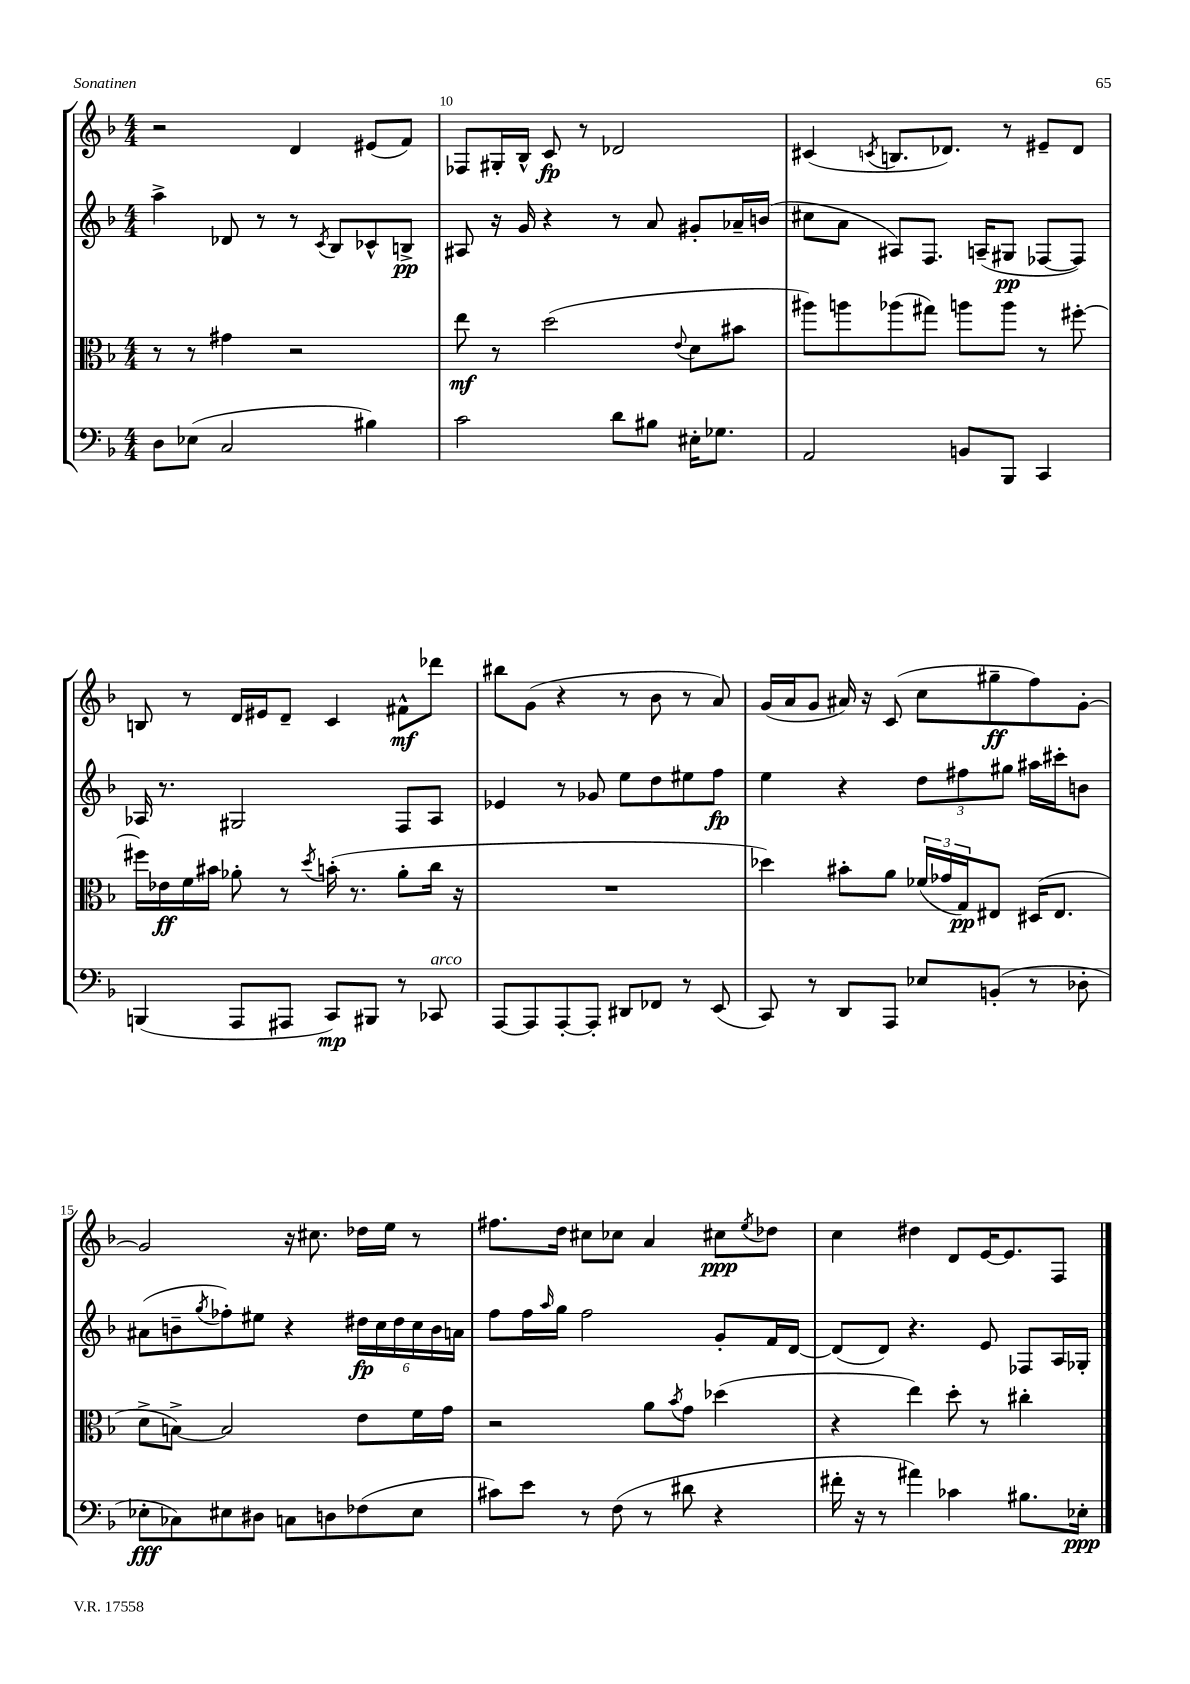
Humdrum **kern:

**kern	**kern	**kern	**kern
*staff4	*staff3	*staff2	*staff1
*clefF4	*clefC3	*clefG2	*clefG2
*k[b-]	*k[b-]	*k[b-]	*k[b-]
*M4/4	*M4/4	*M4/4	*M4/4
8D	8r	4aa^	2r
(8E-	8r	.	.
2C	4g#	8d-	.
.	.	8r	.
.	2r	8r	4d
.	.	8qc	.
.	.	8B-	.
4B#)	.	8c-^^	(8e#
.	.	8B^	8f)
=	=	=	=
2c	8ee	8A#	8F-
.	8r	16r	16G#'
.	.	16g	16B-^^
.	(2dd	4r	8c
.	.	.	8r
8d	.	8r	2d-
8B#	.	8a	.
.	8qqe	.	.
16E#'	8d	8g#'	.
8.G-	.	.	.
.	8b#	16a-~	.
.	.	(16b	.
=	=	=	=
2AA	8aa#)	8cc#	(4c#
.	8aa	8a	.
.	.	.	8qc
.	(8aa-	8A#)	8.B
.	8gg#)	8.F	.
.	.	.	8.d-)
8BB	8aa	.	.
.	.	(16A~	.
8BBB-	8aa	8G#	8r
4CC	8r	[8F-	8e#~
.	[8ff#'	8F-])	8d-
=	=	=	=
(4BBB	16ff#]	16A-	8B
.	16e-	8.r	.
.	16f	.	8r
.	16b#	.	.
8AAA	8a-'	2G#	16d
.	.	.	16e#
8AAA#	8r	.	8d~
.	8qdd	.	.
8CC)	(16b'	.	4c
.	8.r	.	.
8BBB#	.	.	.
8r	8a-'	8F	8f#^^
8CC-	16cc	8A-	8ddd-
.	16r	.	.
=	=	=	=
[8AAA	1r	4e-	8bb#
8AAA]	.	.	(8g
[8AAA'	.	8r	4r
8AAA']	.	8g-	.
8DD#	.	8ee	8r
8FF-	.	8dd	8b-
8r	.	8ee#	8r
(8EE	.	8ff	8a)
=	=	=	=
8CC)	4dd-)	4ee	(16g
.	.	.	16a
8r	.	.	8g
8DD	8b#'	4r	16a#)
.	.	.	16r
8AAA	8a	.	(8c
8E-	(24f-	12dd	8cc
.	24g-	.	.
.	24G)	12ff#	.
(8BB'	8E#	.	8gg#~
.	.	12gg#	.
8r	(16D#	16aa#	8ff)
.	8.E#	16ccc#'	.
8D-'	.	8b	[8g'
=	=	=	=
8E-'	8d^	(8a#	2g]
8C-)	[8B^)	8b~	.
.	.	8qgg	.
8E#	2B]	8ff-')	.
8D#	.	8ee#	.
8C	.	4r	16r
.	.	.	8.cc#
8D	.	.	.
(8F-	8e	24dd#	16dd-
.	.	24cc	.
.	.	.	16ee
.	.	24dd#	.
8E#	16f	24cc	8r
.	.	24b	.
.	16g	.	.
.	.	24a	.
=	=	=	=
8c#)	2r	8ff	8.ff#
8e	.	16ff	.
.	.	16qqaa	.
.	.	16gg	16dd
8r	.	2ff	8cc#
(8F	.	.	8cc-
8r	8a	.	4a
.	8qb-	.	.
8d#	8g	.	.
4r	(4dd-	8g'	8cc#
.	.	.	8qee
.	.	16f	8dd-
.	.	[16d	.
=	=	=	=
16f#'	4r	(8d]	4cc
16r	.	.	.
8r	.	8d)	.
4a#)	4ee)	4.r	4dd#
4c-	8dd'	.	8d
.	8r	8e	[16e
.	.	.	8.e]
8.B#	4cc#'	8F-	.
.	.	16A	8F
16E-'	.	16G-'	.
==	==	==	==
*-	*-	*-	*-
